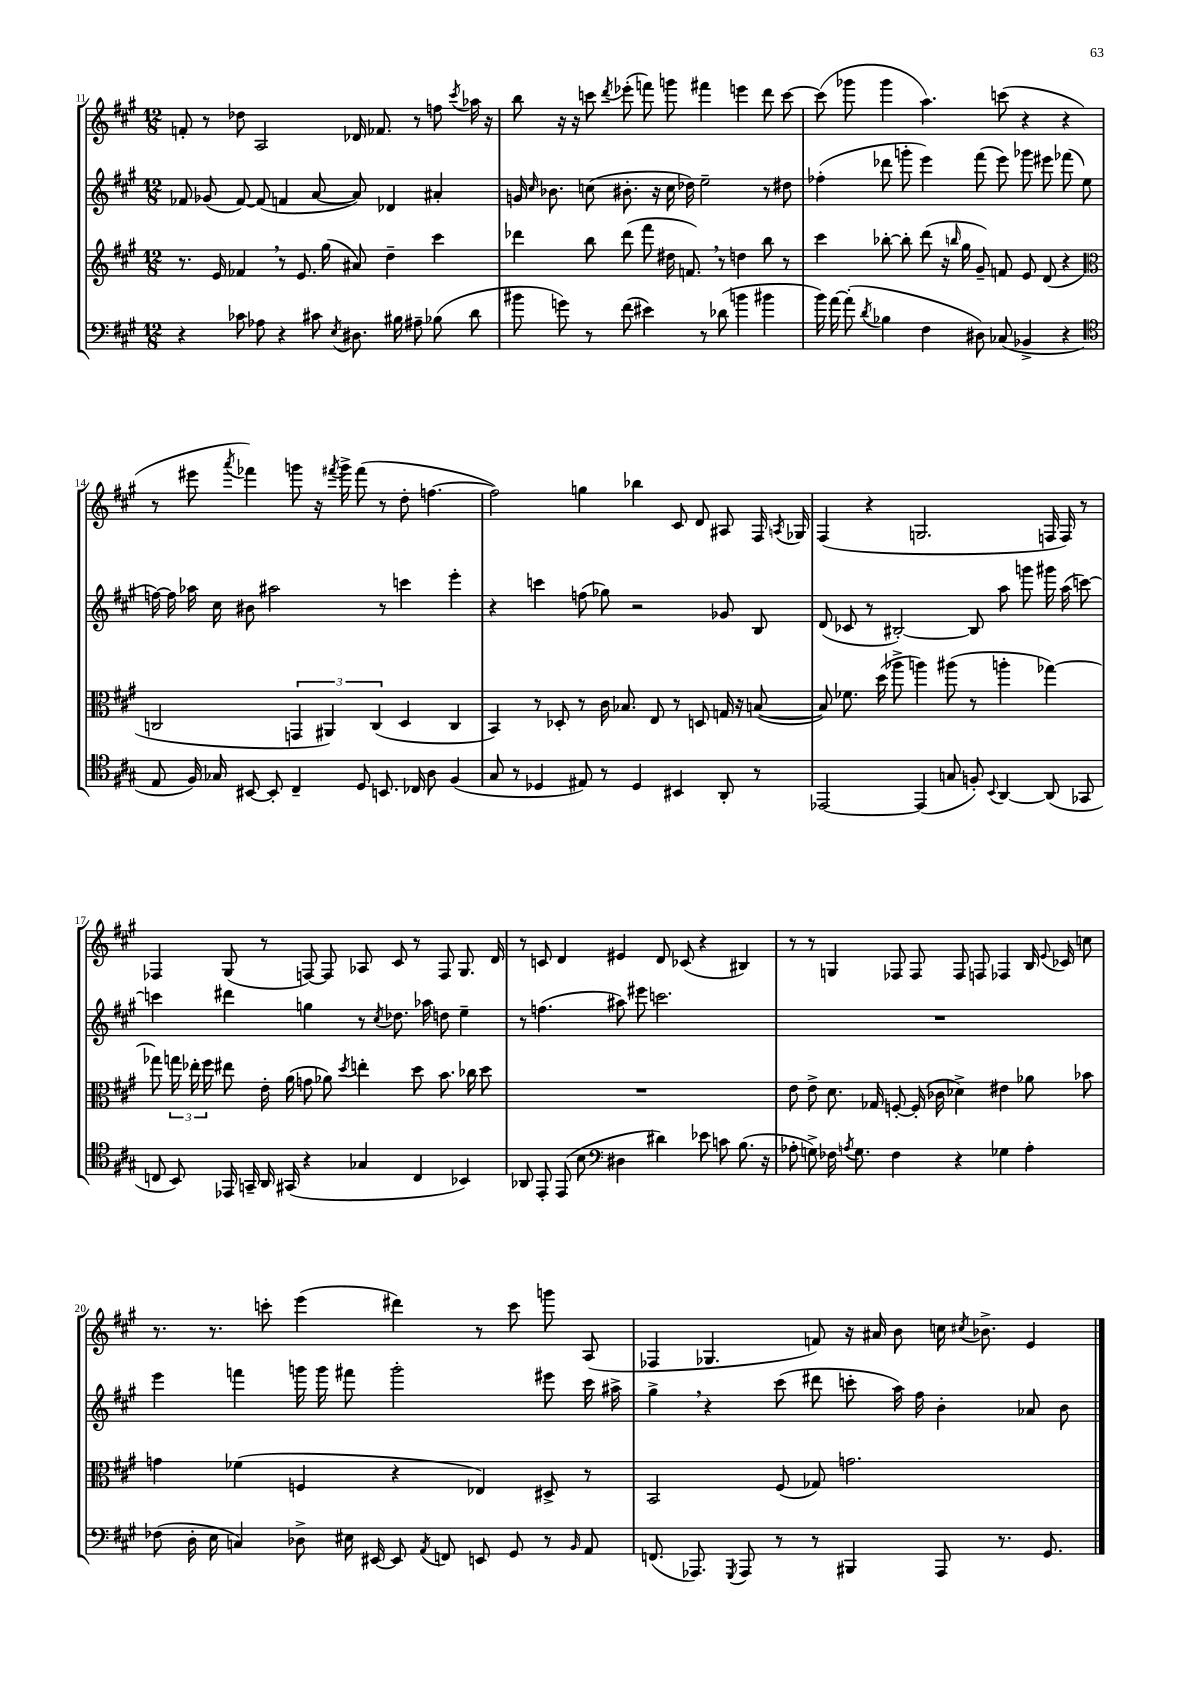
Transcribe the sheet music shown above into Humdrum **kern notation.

**kern	**kern	**kern	**kern
*staff4	*staff3	*staff2	*staff1
*clefF4	*clefG2	*clefG2	*clefG2
*k[f#c#g#]	*k[f#c#g#]	*k[f#c#g#]	*k[f#c#g#]
*M12/8	*M12/8	*M12/8	*M12/8
4r	8.r	8f-	8f'
.	.	(8g-	8r
.	16e	.	.
8c-	4f-	[8f-)	8dd-
8A-	.	(8f-]	2A
4r	8r	4f	.
.	8.e	.	.
8c#	.	[8a	.
.	(16gg#	.	.
8qE	.	.	.
8.D#	8a#)	8a])	16d-
.	.	.	8.f-
.	4dd~	4d-	.
16B#	.	.	.
8A#~	.	.	8r
(8B-	4ccc#	4a#'	8ff
.	.	.	8qccc#
8d	.	.	16aa-
.	.	.	16r
=	=	=	=
8b#	4ddd-	16g	8bb
.	.	16qqcc#	.
.	.	8.b-	.
8g)	.	.	16r
.	.	.	16r
8r	8bb	(8cc	8ccc
.	.	.	8qddd
(8f#	(8ddd-	8.b#'	(8eee-'
4e#)	8fff#	.	8fff)
.	.	16r	.
.	16dd#	16cc	8ggg
.	8.f)	16dd-)	.
8r	.	2ee~	4fff#
(8d-	8r	.	.
4b	4dd	.	4eee
4b#	8bb	8r	8ddd
.	8r	8dd#	[8ccc
=	=	=	=
16b)	4ccc#	(4ff-'	(8ccc]
[16a	.	.	.
(8a']	.	.	8ggg-
8qd	.	.	.
4B-	[8bb-'	8ddd-	4ggg-
.	8bb-']	8ggg'	.
4F#	(8ddd	4eee)	4.aa)
.	16r	.	.
.	16qqbb	.	.
.	16gg#	.	.
8D#)	8g#~)	(8fff#	.
(8C-	8f	8eee)	(8ccc
4BB-^	8e	8ggg-	4r
.	(8d	8eee#	.
4r	4r	(8fff-	4r
.	.	8ee	.
=	=	=	=
*clefC4	*clefC3	*	*
8E	2C	[16ff)	8r
.	.	16ff]	.
16F#)	.	16aa-	8eee#
16G-	.	16cc#	.
.	.	.	8qaaa
[8BB#	.	8b#	4fff-)
8BB#']	.	2aa#	.
4C#~	6GG	.	8ggg
.	.	.	16r
.	6AA#)	.	.
.	.	.	8qfff#
.	.	.	16ggg^
8D	.	.	(8fff#
.	(6C	.	.
8.BB	.	8r	8r
.	4D	4ccc	8dd'
16C-	.	.	.
8A	.	.	[4.ff
(4F#	4C	4eee'	.
=	=	=	=
8G#	4BB)	4r	2ff])
8r	.	.	.
4D-	8r	4ccc	.
.	8D-'	.	.
8E#)	8r	(8ff	4gg
8r	16c#	8gg-)	.
.	8.B-	.	.
4D-	.	2r	4bb-
.	8E	.	.
4BB#	8r	.	8c#
.	8D	.	8d
8AA'	16G	8g-	8A#
.	16r	.	.
8r	([8B	8B	16F#
.	.	.	8qA
.	.	.	16G-
=	=	=	=
[2EE-	8B])	(8d	(4F#
.	8.f-	8c-	.
.	.	8r	4r
.	(16dd	.	.
.	8aa-^	[2B#')	.
(4EE-]	4aa)	.	2.G
8G	(8aa#	.	.
8F')	8r	8B#]	.
8qqBB	.	.	.
[4AA	4aa'	8aa	.
.	.	8ggg	.
(8AA]	[4gg-)	16ggg#	16F
.	.	(16aa	16F)
8GG-	.	[8ccc)	8r
=	=	=	=
8C	8gg-]	4ccc]	4F-
8BB)	24gg	.	.
.	24ee-'	.	.
.	24ff#	.	.
16EE-	8ee#	4ddd#	(8G#
16GG~	.	.	.
16AA	16e'	.	8r
(16GG#	(16a	.	.
4r	8g	4gg	[8F)
.	8a-)	.	8F]
.	8qdd	.	.
4G-	4ee'	8r	8A-
.	.	8qcc#	.
.	.	8.dd-	8c#
4C	8dd	.	8r
.	.	16aa-	.
.	8.b	8dd	8F
4BB-)	.	4ee~	8.G#
.	16cc-	.	.
.	8dd	.	.
.	.	.	16d
=	=	=	=
8AA-	1.r	8r	8r
8EE'	.	(4.ff	8c
(8EE	.	.	4d
8B	.	.	.
*clefF4	*	*	*
4D#	.	8aa#)	4e#
.	.	8eee#	.
4d#)	.	2.ccc	8d
.	.	.	(8c-
8e-	.	.	4r
8c	.	.	.
(8.B	.	.	4B#)
16r	.	.	.
=	=	=	=
8A-'	8e	1.r	8r
8G^)	8e^	.	8r
16F-	8.d	.	4G
8qA	.	.	.
8.G	.	.	.
.	16G-	.	.
4F-	[8F'	.	8F-
.	(16F']	.	8F-
.	16c-	.	.
4r	4d-^)	.	8F-
.	.	.	8F
4G-	4e#	.	4F-
4A'	8a-	.	16B
.	.	.	8qqe
.	.	.	16c-
.	8b-	.	8cc
=	=	=	=
(8F-	4g	4eee	8.r
16D'	.	.	.
16E	.	.	8.r
4C)	(4f-	4fff	.
.	.	.	8ccc'
8D-^	4F	16ggg	(4eee
.	.	16ggg	.
16E#	.	8fff#	.
[16EE#	.	.	.
8EE#]	4r	2ggg'	4ddd#)
8qAA	.	.	.
8FF	.	.	.
8EE	4E-)	.	8r
8GG#	.	.	8ccc
8r	8D#^	8eee#	8ggg
16qqBB	.	.	.
8AA	8r	16ccc#	(8A
.	.	16aa#^	.
=	=	=	=
(8.FF	2BB	4gg#^	4F-
8.AAA-)	.	.	.
.	.	4r	4.G-
8qGGG#	.	.	.
8AAA-	.	.	.
8r	(8F#	(8ccc#	.
8r	8G-)	8ddd#	8f)
4BBB#	2.g	8ccc'	16r
.	.	.	16a#
.	.	16aa)	8b
.	.	16ff#	.
8AAA-	.	4b'	16cc
.	.	.	8qcc#
.	.	.	8.b-^
8.r	.	.	.
.	.	8a-	4e
8.GG#	.	.	.
.	.	8b	.
==	==	==	==
*-	*-	*-	*-
